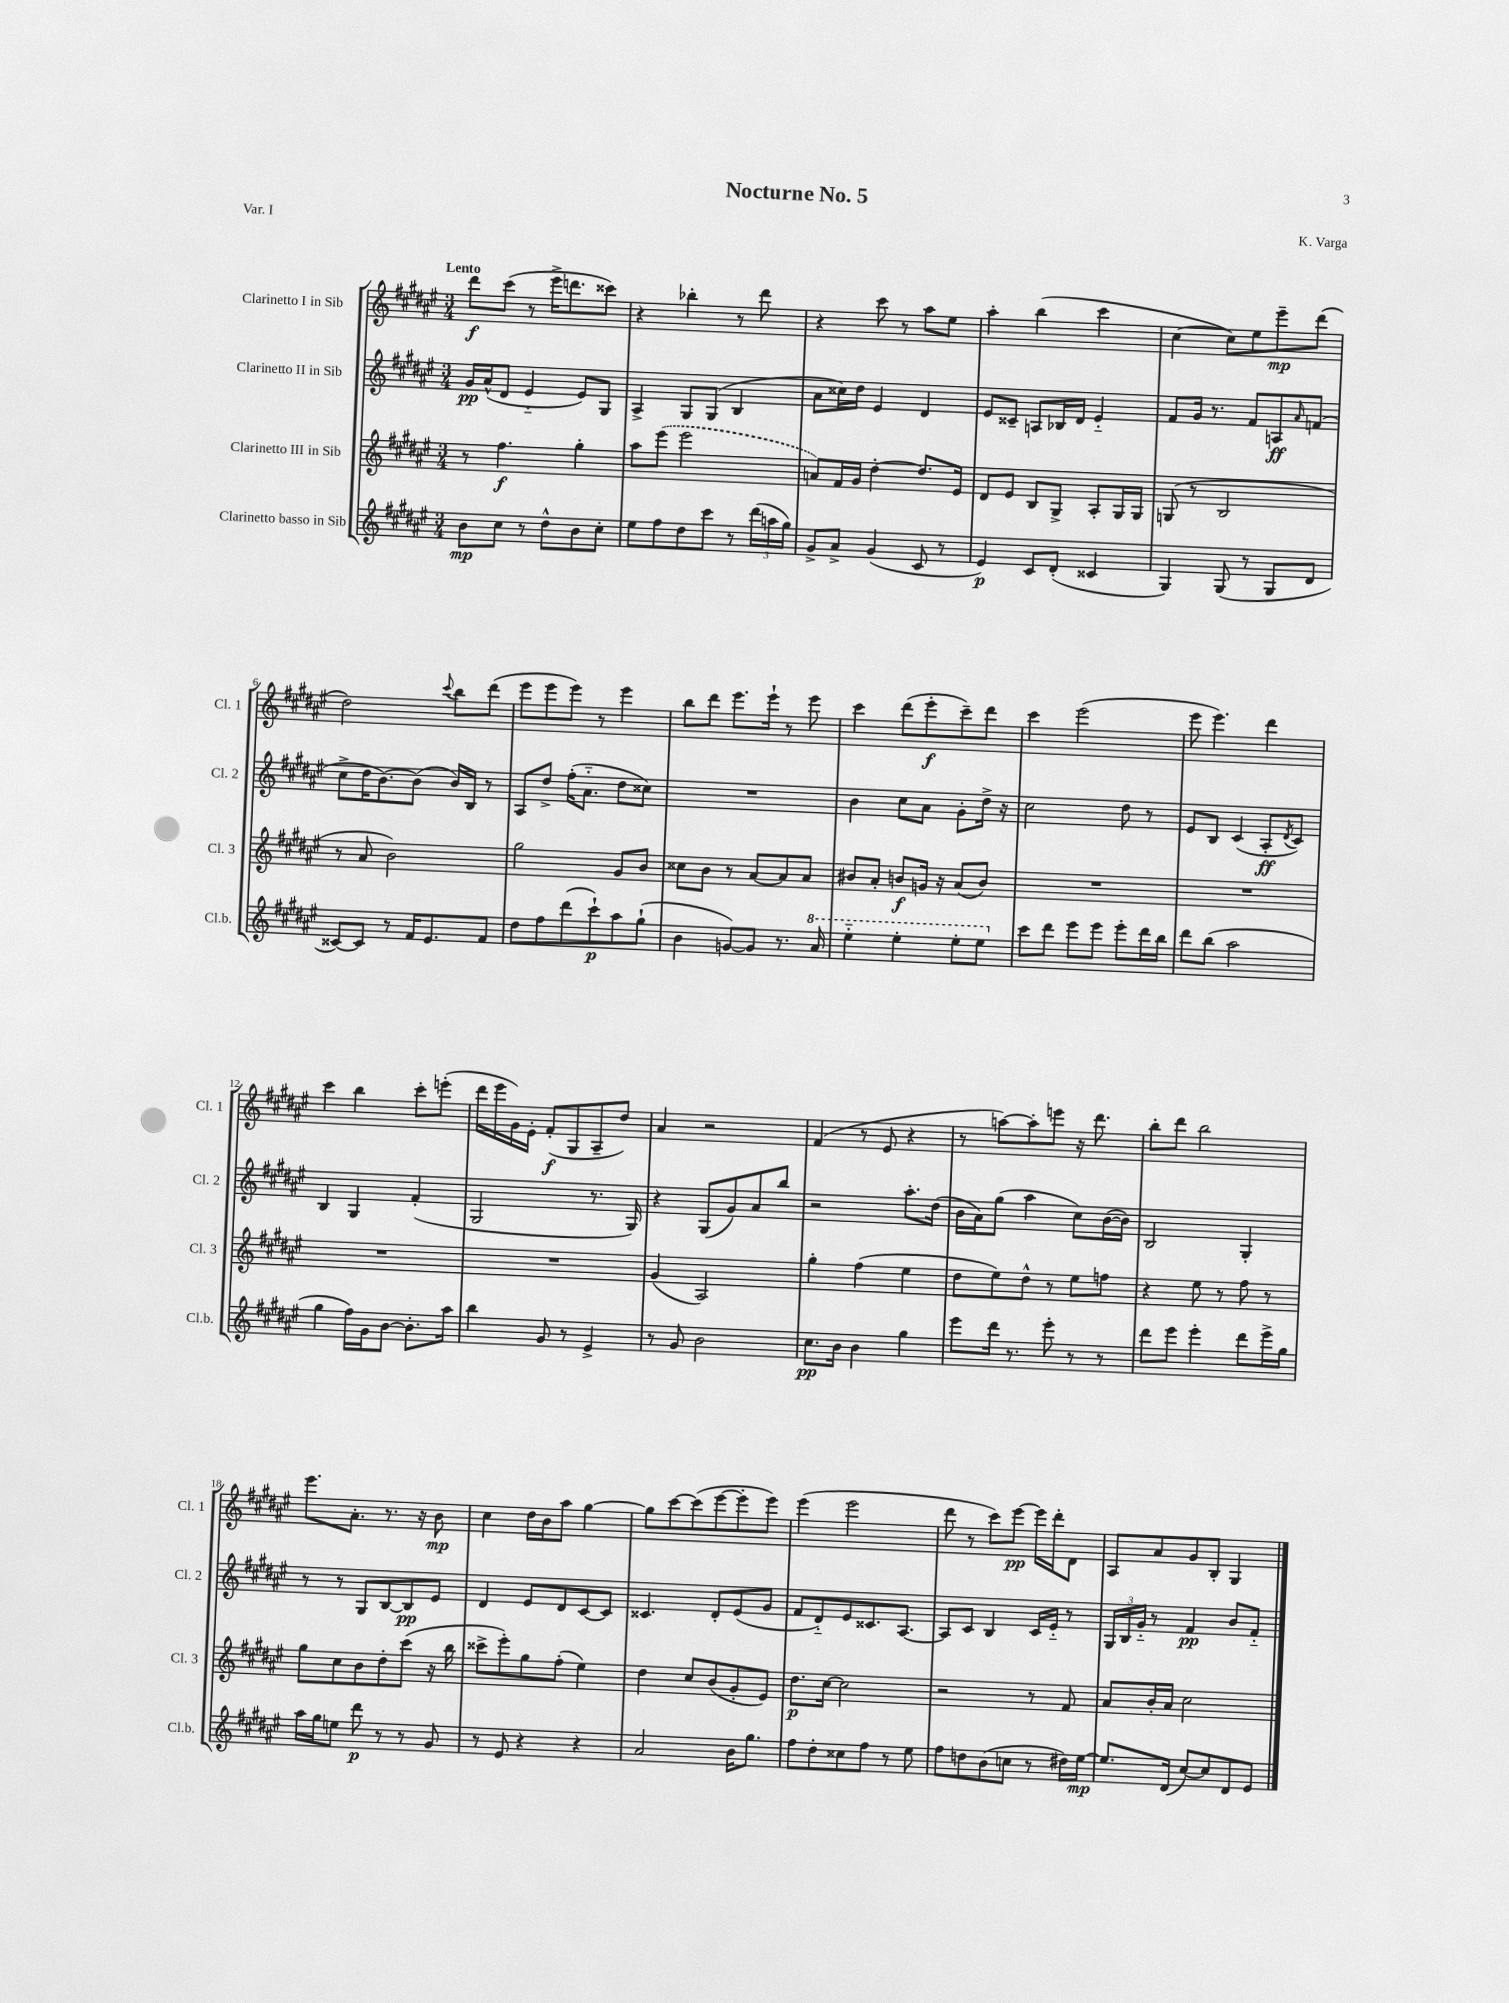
\header { title = "Nocturne No. 5" composer = "K. Varga" piece = "Var. I" }
<<
\new StaffGroup <<
\new Staff = "s0" \with { instrumentName = "Clarinetto I in Sib" shortInstrumentName = "Cl. 1" } {
    \clef treble \key fis \major \numericTimeSignature \time 3/4 \tempo "Lento"
    dis'''8\f cis'''8( r8 eis'''16-> d'''8. cisis'''8) |
    r4 bes''4-. r8 dis'''8 |
    r4 cis'''8 r8 ais''8 eis''8 |
    ais''4-. b''4( cis'''4 |
    cis''4~ cis''8) eis''8 eis'''8--\mp dis'''8( |
    dis''2) \appoggiatura { cis'''8 } b''8 dis'''8( |
    eis'''8 eis'''8 eis'''8) r8 eis'''4 |
    b''8 dis'''8 eis'''8. eis'''16-! r8 eis'''8 |
    cis'''4 dis'''8( eis'''8-.\f cis'''8--) dis'''8 |
    cis'''4 eis'''2( |
    eis'''8 eis'''4.) dis'''4 |
    cis'''4 b''4 cis'''8-. e'''8-.( |
    dis'''16 eis'''16 gis'16) eis'16-. fis'8-.\f( gis8 ais8-- dis''8) |
    ais'4 r2 |
    fis'4( r8 eis'8 r4 |
    r8 a''8~) a''8-. e'''8 r16 dis'''8. |
    b''8-. dis'''8 b''2 |
    eis'''8. ais'8.-. r8. r16 b'8\mp |
    cis''4 dis''16 b'16 ais''8 gis''4~ |
    gis''8 cis'''8~ cis'''8( eis'''8~ eis'''8-. eis'''8) |
    eis'''4( eis'''2 |
    dis'''8 r8 cis'''8) eis'''8~\pp eis'''16 dis'''16-. dis'8 |
    ais8 ais'8 gis'8 b8-. gis4 \bar "|." |
}
\new Staff = "s1" \with { instrumentName = "Clarinetto II in Sib" shortInstrumentName = "Cl. 2" } {
    \clef treble \key fis \major \numericTimeSignature \time 3/4
    gis'16\pp ais'16-^( dis'8 eis'4-_ eis'8) gis8 |
    ais4-> gis8 gis8( b4 |
    ais'8 cisis''16) dis''16 eis'4 dis'4 |
    eis'8 cisis'8-- a8 bes16 dis'16 eis'4-_ |
    fis'8 gis'16 r8. fis'8 a8\ff \grace { ais'16 } f'8( |
    cis''8-> dis''16 b'8.~) b'8( b'16) b16 r8 |
    ais8 dis''8-> fis''16-.( ais'8.-_ dis''8 cisis''8) |
    R2. |
    b'4 cis''8 ais'8 gis'8-. dis''16-> r16 |
    cis''2 dis''8 r8 |
    eis'8 b8 cis'4( ais8-.\ff \acciaccatura { dis'8 } cis'8) |
    b4 gis4 fis'4-.( |
    gis2 r8. gis16) |
    r4 gis8( gis'8) ais'8 b''8 |
    r2 ais''8.-. dis''16( |
    b'16 ais'16) gis''8( ais''4 cis''8) b'16~( b'16) |
    b2 gis4-. |
    r8 r8 gis8 b8~ b8\pp eis'8 |
    dis'4 eis'8 dis'8 cis'8~ cis'8 |
    cisis'4. dis'8-. eis'8( gis'8 |
    fis'8 dis'8-_) eis'8 cisis'8. ais8.~ |
    ais8 cis'8 b4 cis'16 eis'16-_ r8 |
    \tuplet 3/2 { gis16 b16 gis'16-_ } r8 fis'4\pp b'8 fis'8-_ \bar "|." |
}
\new Staff = "s2" \with { instrumentName = "Clarinetto III in Sib" shortInstrumentName = "Cl. 3" } {
    \clef treble \key fis \major \numericTimeSignature \time 3/4
    r8 fis''4.\f gis''4-. |
    ais''8 \once \slurDashed eis'''8( eis'''2 |
    a'8) fis'16 gis'16 dis''4~-. dis''8. eis'16 |
    dis'8 eis'8 b8 gis8-> ais8-. gis16 gis16 |
    g8( r8 b2 |
    r8 ais'8 b'2) |
    gis''2 gis'8 b'8 |
    cisis''8 b'8 r8 ais'8~ ais'8 ais'8 |
    bis'8 ais'8-. b'8\f g'16 r16 ais'8( b'8) |
    R2. |
    R2. |
    R2. |
    R2. |
    gis'4( ais2) |
    gis''4-. fis''4( eis''4 |
    dis''8 eis''8) dis''8-^ r8 eis''8 f''8 |
    r4 eis''8 r8 fis''8 r8 |
    gis''8 cis''8 b'8 dis''8-. cis'''8( r16 b''16 |
    cisis'''8-> eis'''8-.) gis''8 fis''8-.( eis''4) |
    dis''4 cis''8 b'8( gis'8-. eis'8) |
    dis''8.\p cis''16~ cis''2 |
    r2 r8 fis'8 |
    ais'8 b'16-. ais'16 cis''2 \bar "|." |
}
\new Staff = "s3" \with { instrumentName = "Clarinetto basso in Sib" shortInstrumentName = "Cl.b." } {
    \clef treble \key fis \major \numericTimeSignature \time 3/4
    b'8\mp cis''8 r8 dis''8-^ b'8 cis''8-. |
    eis''8 fis''8 dis''8 cis'''8 r8 \tuplet 3/2 { dis'''16( a''16 gis''16) } |
    gis'8-> ais'8-> gis'4( cis'8 r8 |
    eis'4\p) cis'8 dis'8-.( cisis'4 |
    gis4) gis8( r8 gis8 dis'8 |
    cisis'8~) cisis'8 r8 fis'16 eis'8. fis'8 |
    dis''8 fis''8 dis'''8( cis'''8-!\p) ais''8 gis''8-!( |
    b'4 g'8~) g'8 r8. \ottava #1 ais''16 |
    eis'''4-_ eis'''4-. eis'''8-. eis'''8 \ottava #0 |
    cis'''8 dis'''8 eis'''8 eis'''8 eis'''8-. dis'''16 b''16 |
    dis'''8 b''8( ais''2 |
    gis''4 fis''16) gis'16 b'8~ b'8.-. ais''16 |
    b''4 gis'8 r8 eis'4-> |
    r8 gis'8 b'2 |
    cis''8.\pp b'16 b'4 gis''4 |
    eis'''8 dis'''16 r8. eis'''8-. r8 r8 |
    dis'''8 eis'''8 eis'''4-. dis'''8 eis'''16-> gis''16 |
    ais''16 gis''16 e''8 dis'''8\p r8 r8 gis'8 |
    r8 eis'8 r4 r4 |
    ais'2 b'16 gis''8. |
    fis''8 dis''8-. cisis''8 fis''8 r8 eis''8 |
    fis''8 d''8 b'8( c''8 r8 dis''16) eis''16~\mp |
    eis''8. dis'16( cis''8~) cis''8 dis'8 eis'8 \bar "|." |
}
>>
>>
